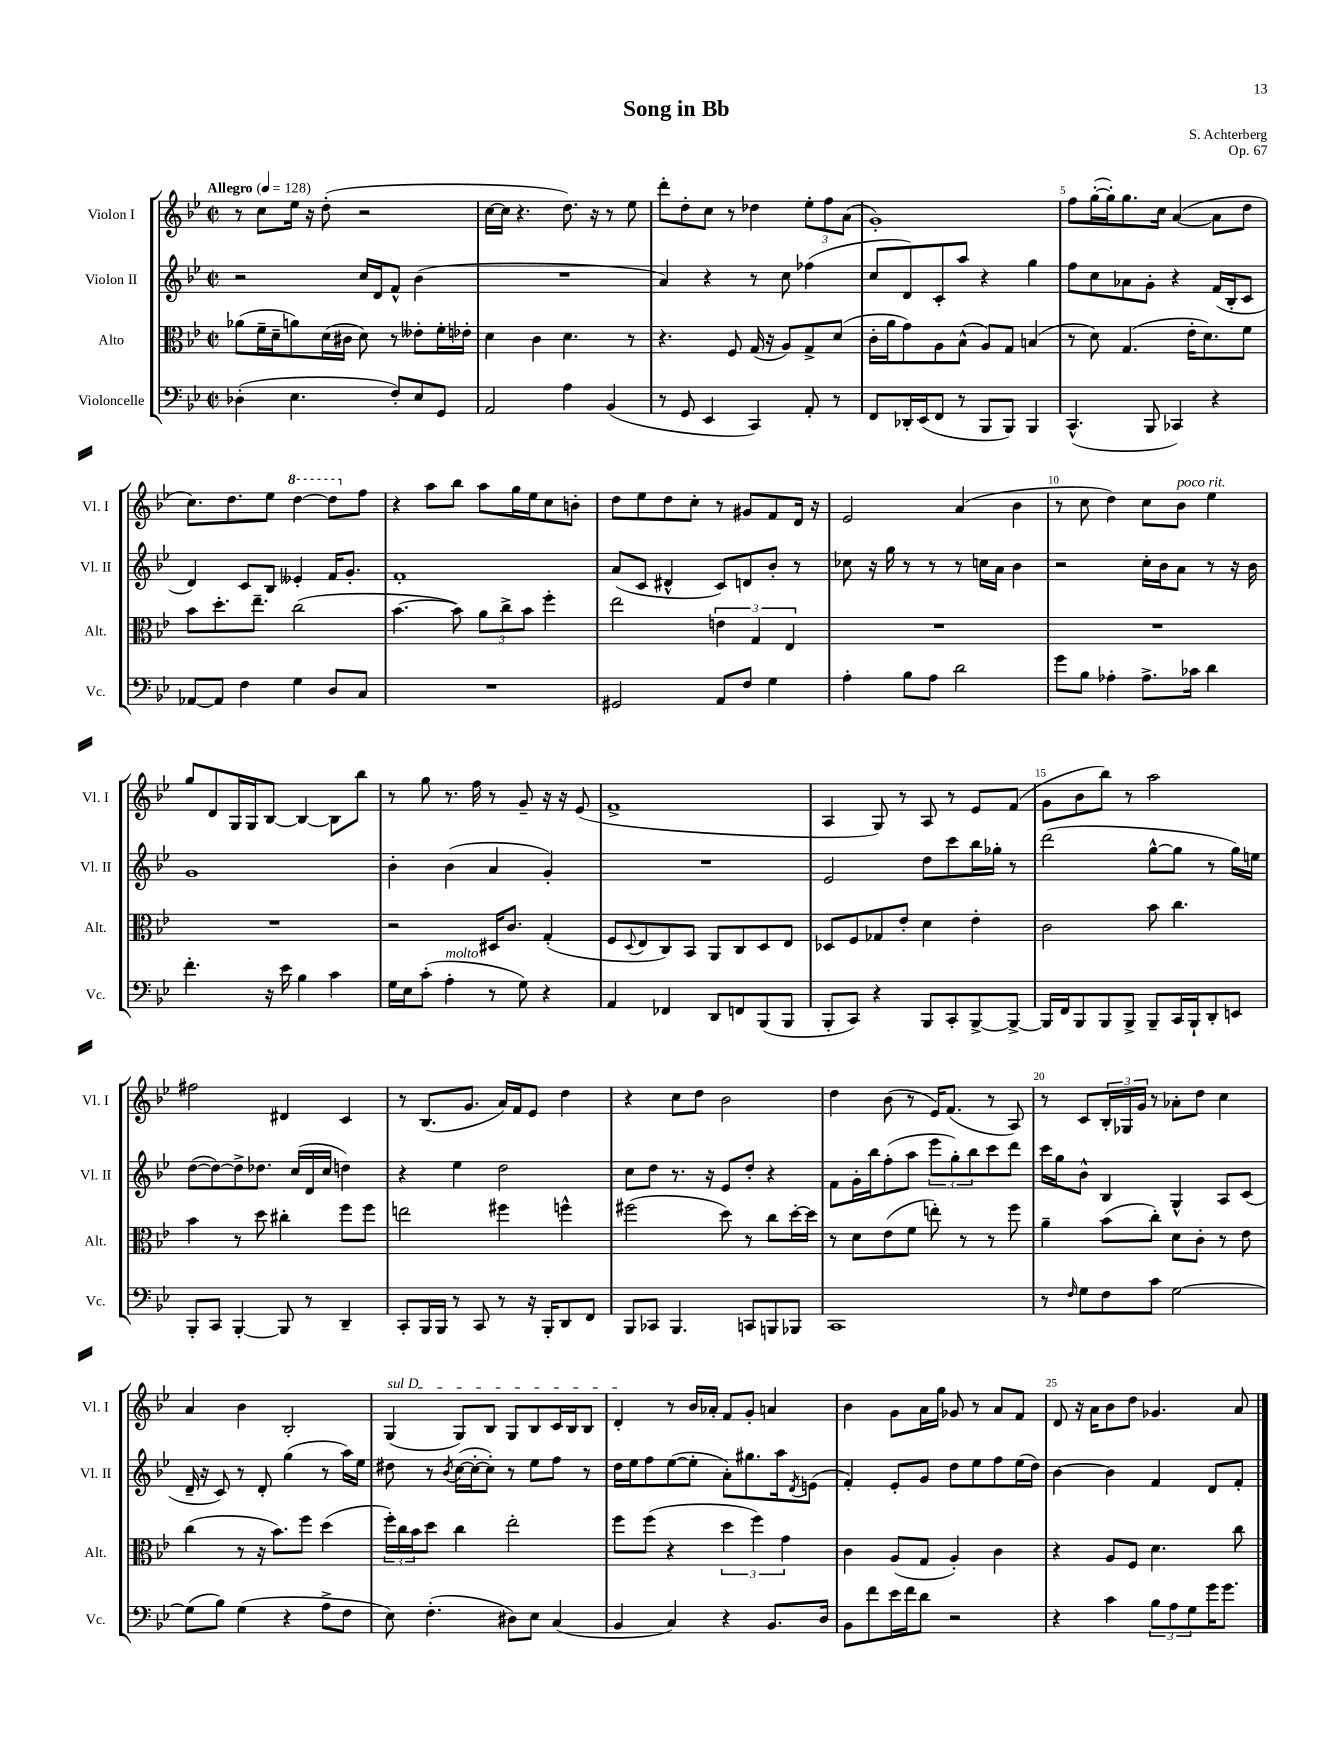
\header { title = "Song in Bb" composer = "S. Achterberg" opus = "Op. 67" }
<<
\new StaffGroup <<
\new Staff = "s0" \with { instrumentName = "Violon I" shortInstrumentName = "Vl. I" } {
    \clef treble \key bes \major \defaultTimeSignature \time 2/2 \tempo "Allegro" 4 = 128
    r8 c''8 ees''16 r16 d''8-.( r2 |
    c''16~ c''16 r4. d''8.) r16 r8 ees''8 |
    d'''8-. d''8-. c''8 r8 des''4 \tuplet 3/2 { ees''8-. f''8 a'8( } |
    g'1-.) |
    f''8 g''16~-.( g''16-.) g''8. c''16 a'4~( a'8 d''8 |
    c''8.) d''8. ees''8 \ottava #1 d'''4~ d'''8 \ottava #0 f''8 |
    r4 a''8 bes''8 a''8 g''16 ees''16 c''8 b'8-. |
    d''8 ees''8 d''8 c''8-. r8 gis'8 f'8 d'16 r16 |
    ees'2 a'4( bes'4 |
    r8 c''8 d''4) c''8 bes'8^\markup { \italic "poco rit." } ees''4 |
    g''8 d'8 g16 g16 bes8~ bes4~ bes8 bes''8 |
    r8 g''8 r8. f''16 r8 g'8-- r16 r16 ees'8( |
    f'1-> |
    a4 g8) r8 a8 r8 ees'8 f'8( |
    g'8 bes'8 bes''8) r8 a''2 |
    fis''2 dis'4 c'4 |
    r8 bes8.( g'8. a'16) f'16 ees'8 d''4 |
    r4 c''8 d''8 bes'2 |
    d''4 bes'8( r8 ees'16) f'8.( r8 a8) |
    r8 c'8 \tuplet 3/2 { bes16-. ges16 g'16 } r8 aes'8-. d''8 c''4 |
    a'4 bes'4 bes2-. |
    \once \override TextSpanner.bound-details.left.text = \markup { \italic "sul D" } g4\startTextSpan( g8) bes8 g8 bes8 c'16 bes16 bes8 |
    d'4-.\stopTextSpan r8 bes'16 aes'16-. f'8 g'8-. a'4 |
    bes'4 g'8 a'16 g''16 ges'8 r8 a'8 f'8 |
    d'8 r16 a'16 bes'8 d''8 ges'4. a'8 \bar "|." |
}
\new Staff = "s1" \with { instrumentName = "Violon II" shortInstrumentName = "Vl. II" } {
    \clef treble \key bes \major \defaultTimeSignature \time 2/2
    r2 c''16 d'16 f'8-^ bes'4( |
    R1 |
    a'4) r4 r8 c''8 fes''4( |
    c''8 d'8) c'8-. a''8 r4 g''4 |
    f''8 c''8 aes'8 g'8-. r4 f'16( bes16-. c'8 |
    d'4) c'8 bes8 eeses'4-. f'16 g'8.-. |
    f'1-. |
    a'8( c'8 dis'4-^ c'8) d'8 bes'8-. r8 |
    ces''8 r16 g''16 r8 r8 r8 c''16 a'16 bes'4 |
    r2 c''16-. bes'16 a'8 r8 r16 bes'16 |
    g'1 |
    bes'4-. bes'4( a'4 g'4-.) |
    R1 |
    ees'2 d''8 c'''8 bes''16 ges''16-. r8 |
    d'''2( g''8~-^ g''8 r8 g''16) e''16 |
    d''8~( d''8~) d''8-> des''8. c''16( d'16 c''16 d''4) |
    r4 ees''4 d''2 |
    c''8 d''8 r8. r16 ees'8 d''8-. r4 |
    f'8 g'16-. bes''16 f''8-.( a''8 \tuplet 3/2 { ees'''8 g''8-.) bes''8 } c'''8 d'''8 |
    c'''16 g''16 bes'8-^ bes4 g4-^ a8 c'8( |
    d'16-- r16 c'8) r8 d'8-. g''4( r8 a''16) ees''16 |
    dis''8 r8 \acciaccatura { bes'8 } c''16~( c''16~-. c''8-.) r8 ees''8 f''8 r8 |
    d''16 ees''16 f''8 ees''8~( ees''8-. a'8-.) gis''8. a''16 \acciaccatura { d'8 } e'8( |
    f'4-.) ees'8-. g'8 d''8 ees''8 f''8 ees''16( d''16) |
    bes'4~ bes'4 f'4 d'8 f'8-. \bar "|." |
}
\new Staff = "s2" \with { instrumentName = "Alto" shortInstrumentName = "Alt." } {
    \clef alto \key bes \major \defaultTimeSignature \time 2/2
    aes'8( f'16-- d'16-- a'8) d'16( cis'16 d'8) r8 eeses'8-. f'16-. ees'16-. |
    d'4 c'4 d'4. r8 |
    r4. f8 g16( r16 a8) g8-> d'8( |
    c'16-. a'16 g'8) a8 bes8-^( a8) g8 b4( |
    r8 d'8) g4.( ees'16-. d'8.) f'8 |
    bes'8 d''8.-. ees''8.-- c''2( |
    bes'4.~ bes'8) \tuplet 3/2 { a'8 c''8-> bes'8 } f''4-. |
    ees''2 \tuplet 3/2 { e'4 g4 ees4 } |
    R1 |
    R1 |
    R1 |
    r2 dis16 c'8. g4-.( |
    f8 \appoggiatura { d8 } ees8 c8) bes,8 a,8 c8 d8 ees8 |
    des8 f8 ges8 ees'8-. d'4 ees'4-. |
    c'2 bes'8 c''4. |
    bes'4 r8 d''8 cis''4-. f''8 f''8 |
    e''2 fis''4 f''4-^ |
    fis''2( d''8) r8 c''8 d''16~-. d''16 |
    r8 d'8 ees'8( f'8 e''8-.) r8 r8 f''8 |
    a'4-- bes'8( c''8-.) d'8 c'8-. r8 ees'8 |
    c''4( r8 r16 bes'8.) f''8 d''4( |
    \tuplet 3/2 { f''16-.) c''16 bes'16 } d''8 c''4 ees''2-. |
    f''8 f''8( r4 \tuplet 3/2 { d''4 f''4) g'4 } |
    c'4 a8( g8 a4-.) c'4 |
    r4 a8 f8 d'4. c''8 \bar "|." |
}
\new Staff = "s3" \with { instrumentName = "Violoncelle" shortInstrumentName = "Vc." } {
    \clef bass \key bes \major \defaultTimeSignature \time 2/2
    des4-.( ees4. f8-.) ees8 g,8 |
    a,2 a4 bes,4( |
    r8 g,8 ees,4 c,4) a,8-. r8 |
    f,8 des,16-. ees,16( f,8 r8 bes,,8 bes,,8) bes,,4 |
    c,4.-^( bes,,8 ces,4) r4 |
    aes,8~ aes,8 f4 g4 d8 c8 |
    R1 |
    gis,2 a,8 f8 g4 |
    a4-. bes8 a8 d'2 |
    g'8 bes8 aes4-. aes8.-> ces'16 d'4 |
    f'4.-. r16 ees'16 bes4 c'4 |
    g16 ees16 c'8-.( a4-.^\markup { \italic "molto" } r8 g8) r4 |
    a,4 fes,4 d,8 f,8 bes,,8( bes,,8 |
    bes,,8-. c,8) r4 bes,,8 c,8-. bes,,8~-> bes,,8~-> |
    bes,,16 f,16 bes,,8 bes,,8 bes,,8-> bes,,8-- c,16 bes,,16-! d,8-. e,8 |
    bes,,8-. c,8 bes,,4~-. bes,,8 r8 d,4-- |
    c,8-. bes,,16 bes,,16 r8 c,8 r8 r16 bes,,16-. d,8 f,8 |
    bes,,8 ces,8 bes,,4. c,8 b,,8 bes,,8 |
    c,1 |
    r8 \grace { f16 } g8 f8 c'8 g2~ |
    g8( bes8) g4( r4 a8-> f8 |
    ees8) f4.-.( dis8) ees8 c4( |
    bes,4 c4) r4 bes,8. d16 |
    bes,8 f'8 ees'16 f'16 d'8 r2 |
    r4 c'4 \tuplet 3/2 { bes8 a8 g8 } g'16 g'8. \bar "|." |
}
>>
>>
\layout { \context { \Score \override BarNumber.break-visibility = ##(#f #t #t) barNumberVisibility = #(every-nth-bar-number-visible 5) } }
